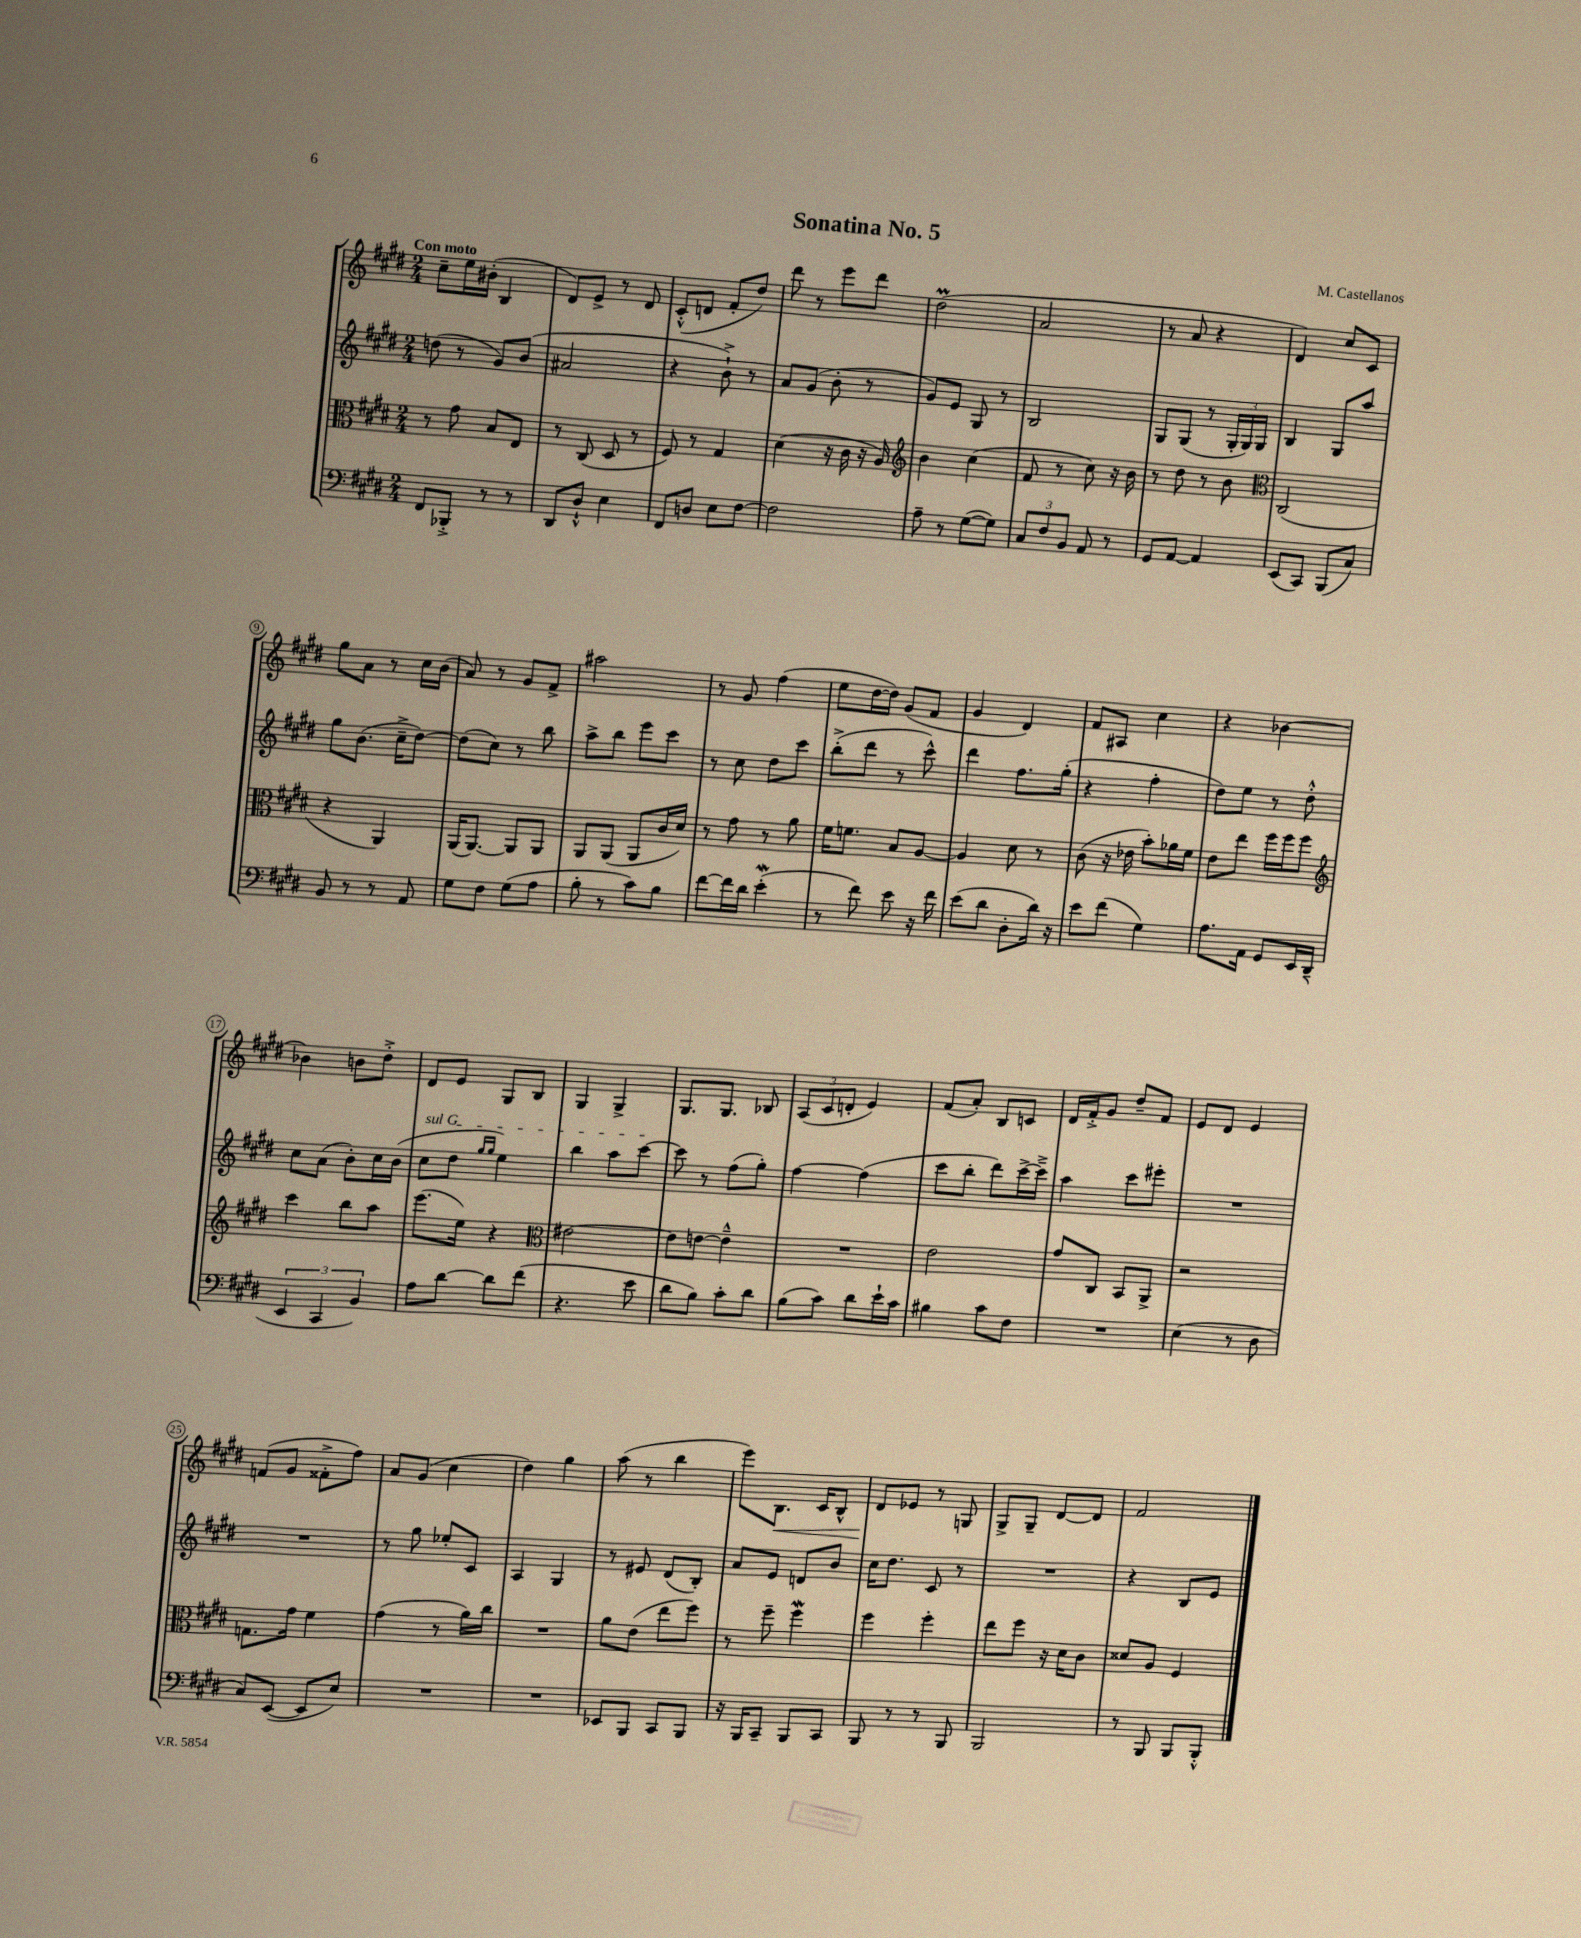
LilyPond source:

\header { title = "Sonatina No. 5" composer = "M. Castellanos" }
<<
\new StaffGroup <<
\new Staff = "s0" {
    \clef treble \key e \major \numericTimeSignature \time 2/4 \tempo "Con moto"
    \autoBeamOff cis''8[-- e''16 bis'16]-.( b4 |
    dis'8[) e'8]-> r8 dis'8 |
    cis'8[-.-^( d'8] fis'8[-. dis''8]) |
    dis'''8 r8 e'''8[ dis'''8] |
    dis''2\prall( |
    a'2 |
    r8 a'8 r4 |
    dis'4) cis''8[ cis'8] |
    gis''8[ a'8] r8 cis''16[ b'16]( |
    a'8) r8 gis'8[ fis'8]-> |
    ais''2 |
    r8 gis'8 fis''4( |
    e''8[ dis''16~ dis''16]) gis'8[( fis'8] |
    gis'4 dis'4) |
    fis'8[ ais8] cis''4 |
    r4 bes'4~ |
    bes'4 b'8[ dis''8]-.-> |
    dis'8[ e'8] gis8[ b8] |
    gis4 gis4-> |
    gis8.[ gis8.] bes8 |
    \tuplet 3/2 { a8[( cis'8 d'8]-. } e'4) |
    fis'8[( a'8]-.) b8[ c'8] |
    dis'16[ fis'16-.-> gis'8] dis''8[-- fis'8] |
    e'8[ dis'8] e'4 |
    f'8[( gis'8] fisis'8[-.-> fis''8]) |
    a'8[ gis'8]( cis''4 |
    dis''4) gis''4 |
    a''8( r8 b''4 |
    e'''8[) b8.]\< cis'16[ b8]-^ |
    dis'8[\! ees'8] r8 g8 |
    gis8[-> gis8]-- dis'8[~ dis'8] |
    fis'2 \bar "|." |
}
\new Staff = "s1" {
    \clef treble \key e \major \numericTimeSignature \time 2/4
    \autoBeamOff d''8( r8 gis'8[) b'8]( |
    ais'2 |
    r4 b'8-!->) r8 |
    a'8[ gis'8]( b'8-. r8 |
    gis'8[) e'8] gis8 r8 |
    b2 |
    gis8[ gis8]( r8 \tuplet 3/2 { gis16[-. gis16) gis16] } |
    b4 gis8[ a''8] |
    gis''8[ b'8.]( cis''16[---> dis''8]~) |
    dis''8[( cis''8]) r8 b''8 |
    a''8[-> b''8] e'''8[ cis'''8] |
    r8 cis''8 dis''8[ cis'''8] |
    b''8[-.->( dis'''8] r8 cis'''8-^) |
    dis'''4 fis''8.[ gis''16]-.( |
    r4 fis''4-. |
    dis''8[) e''8] r8 dis''8-.-^ |
    cis''8[ a'8]( b'8[-.) cis''16 b'16]( |
    \once \override TextSpanner.bound-details.left.text = \markup { \italic "sul G" } cis''8[\startTextSpan dis''8] \grace { gis''16[ gis''16] } e''4) |
    b''4 a''8[ cis'''8]~\stopTextSpan |
    cis'''8 r8 fis''8[( gis''8]-.) |
    fis''4~ fis''4( |
    cis'''8[ b''8]-. dis'''8[) cis'''16~-> cis'''16]---> |
    a''4 cis'''8[ eis'''8]-. |
    R2 |
    R2 |
    r8 gis''8 ees''8[-. cis'8] |
    a4 gis4 |
    r8 eis'8 dis'8[( b8]-.) |
    a'8[ e'8] d'8[ b'8] |
    cis''16[ dis''8.] cis'8 r8 |
    R2 |
    r4 b8[ e'8] \bar "|." |
}
\new Staff = "s2" {
    \clef alto \key e \major \numericTimeSignature \time 2/4
    \autoBeamOff r8 gis'8 b8[ e8] |
    r8 cis8( dis8 r8 |
    fis8) r8 gis4 |
    dis'4( r16 cis'16 r16 a16) |
    \clef treble b'4 cis''4( |
    fis'8 r8 cis''8) r16 b'16 |
    r8 dis''8 r8 b'8 |
    \clef alto cis2( |
    r4 a,4) |
    a,16[( a,8.]~) a,8[ a,8] |
    a,8[ a,8]( a,8[ cis'16 dis'16]) |
    r8 gis'8 r8 a'8 |
    fis'16[ f'8.] b8[ a8]~ |
    a4 dis'8 r8 |
    cis'8( r16 ees'16 b'8[-.) aes'16 fis'16] |
    e'8[ e''8] fis''16[ fis''16 fis''8] |
    \clef treble cis'''4 b''8[ a''8] |
    e'''8.[( e''16]) r4 |
    \clef alto eis'2~ |
    eis'8[ e'8]~ e'4---^ |
    R2 |
    e'2 |
    gis'8[ cis8] b,8[ a,8]-> |
    r2 |
    g8.[ gis'16] fis'4 |
    gis'4( r8 a'16[) cis''16] |
    R2 |
    a'8[ e'8]( e''8[ fis''8]) |
    r8 fis''8-- fis''4\mordent |
    fis''4 fis''4-. |
    e''8[ fis''8] r16 dis'16[ cis'8] |
    disis'8[ a8] fis4 \bar "|." |
}
\new Staff = "s3" {
    \clef bass \key e \major \numericTimeSignature \time 2/4
    \autoBeamOff fis,8[ bes,,8]-.-> r8 r8 |
    dis,8[ dis8]-!-^ e4 |
    fis,8[ d8] e8[ fis8]~ |
    fis2 |
    a8-- r8 gis8[~( gis8]) |
    \tuplet 3/2 { cis8[ fis8 b,8] } a,8 r8 |
    gis,8[ a,8]~ a,4 |
    e,8[( cis,8]) b,,8[( cis8]) |
    b,8 r8 r8 a,8 |
    gis8[ fis8] gis8[( a8] |
    b8-. r8 cis'8[) b8] |
    fis'8[~ fis'16 dis'16] e'4-.\mordent( |
    r8 fis'8) e'8 r16 fis'16 |
    e'8[( dis'8] dis8[-. dis'16]) r16 |
    e'8[ fis'8]( gis4) |
    a8.[ a,16] gis,8[ e,16 dis,16]--( |
    \tuplet 3/2 { e,4 cis,4 b,4) } |
    a8[ dis'8]~ dis'8[ fis'8]( |
    r4. e'8 |
    dis'8[ b8]) cis'8[-. dis'8] |
    b8[( cis'8]) dis'8[ e'16-! cis'16] |
    bis4 cis'8[ fis8] |
    R2 |
    e4( r8 dis8 |
    cis8[) e,8]~( e,8[ e8]) |
    R2 |
    R2 |
    ees,8[ b,,8] cis,8[ b,,8] |
    r16 b,,16[ cis,8]-- b,,8[ cis,8] |
    b,,8 r8 r8 b,,8 |
    b,,2 |
    r8 b,,8 b,,8[ b,,8]-.-^ \bar "|." |
}
>>
>>
\layout { \context { \Score \override BarNumber.stencil = #(make-stencil-circler 0.1 0.3 ly:text-interface::print) } }
